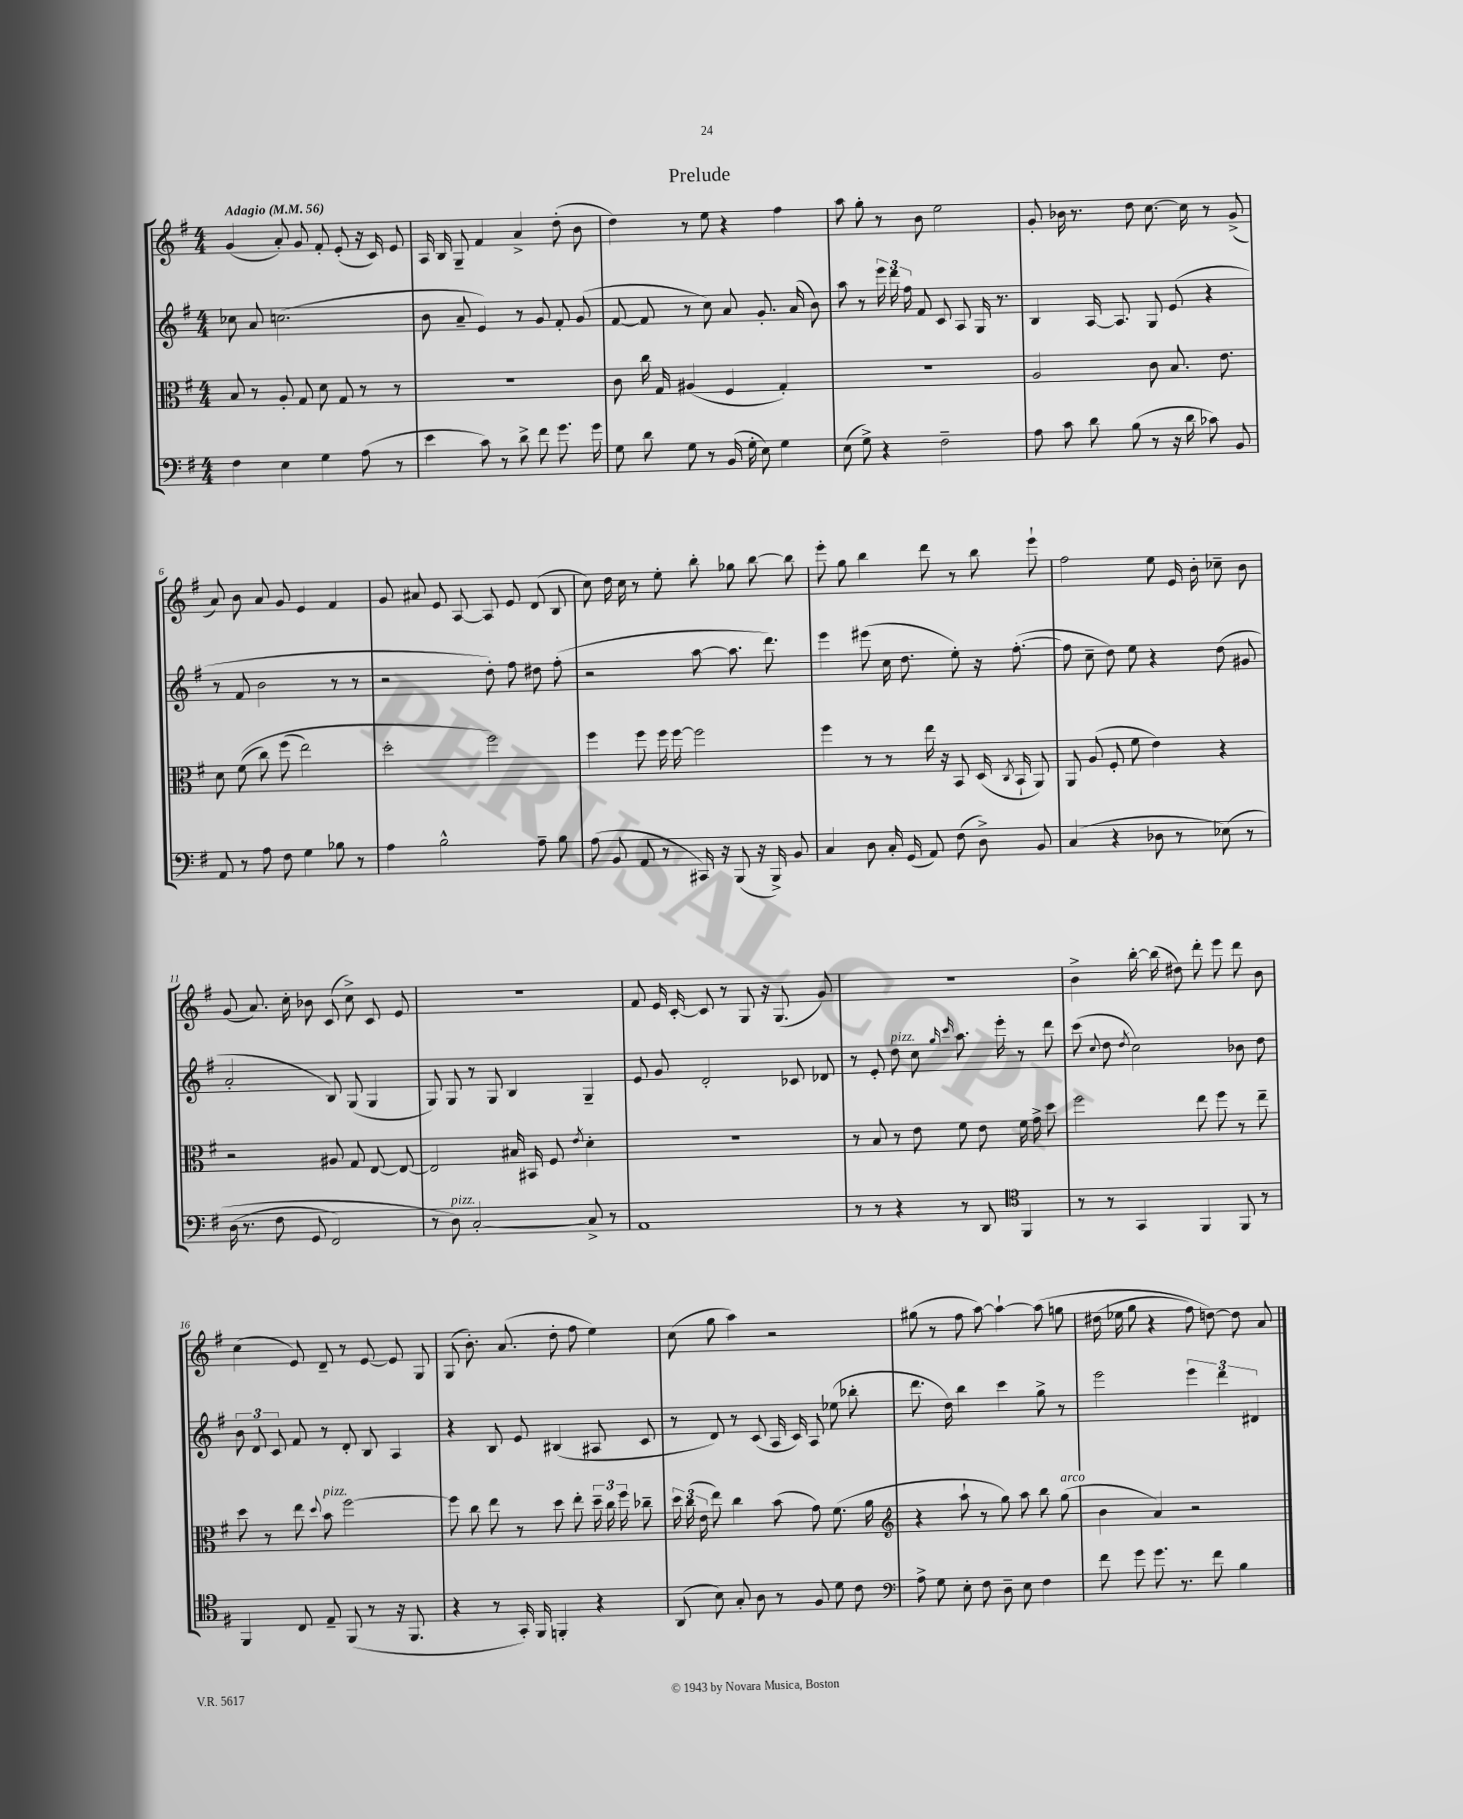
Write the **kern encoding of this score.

**kern	**kern	**kern	**kern
*part4	*part3	*part2	*part1
*staff4	*staff3	*staff2	*staff1
*clefF4	*clefC3	*clefG2	*clefG2
*k[f#]	*k[f#]	*k[f#]	*k[f#]
*M4/4	*M4/4	*M4/4	*M4/4
*MM56	*MM56	*MM56	*MM56
=1	=1	=1	=1
!	!	!	!LO:TX:a:B:t=Adagio
4F#\	8B/	8cc-X\	(4g/
.	8r	8a/	.
4E\	8A'/	(2.ccn\	8a'/)
.	8G/	.	8g/
4G\	8d\	.	8f#'/
.	8G/	.	(8e'/
(8A\	8r	.	16r
.	.	.	16c/)
8r	8r	.	8e/
=2	=2	=2	=2
4e\	1r	8b\	16A/
.	.	.	16B/
.	.	8a~/	8G~/
8c\)	.	4e/)	4f#/
8r	.	.	.
8d^\	.	8r	4a^/
8f#\	.	8g/	.
8.g\	.	8f#'/	(8dd'\
.	.	(8g/	8b\
16g\	.	.	.
=3	=3	=3	=3
8G\	8c\	[8f#/	4dd\)
8d\	16cc\	8f#/]	.
.	16G/	.	.
8G\	(4A#X/	8r	8r
8r	.	8cc\)	8ee\
(16BB/	4F#/	8a/	4r
16G'\	.	.	.
8E\)	.	8.g'/	.
4G\	4G'/)	.	4ff#\
.	.	(16a/	.
.	.	8b\)	.
=4	=4	=4	=4
(8E\	1r	8aa\	8aa\
8G^\)	.	8r	8gg'\
4r	.	24eee\	8r
.	.	24ddd\	.
.	.	24ff#\	.
.	.	8f#/	8b\
2F#~\	.	8c/	2ee\
.	.	8A/	.
.	.	16G/	.
.	.	8.r	.
=5	=5	=5	=5
8A\	2A/	4B/	8g'/
8c\	.	.	16b-X\
.	.	.	8.r
8d\	.	[16A/	.
.	.	8.A/]	.
(8B\	.	.	8dd\
8r	8c\	8G/	[8.cc\
16r	8.B/	(8e/	.
16d\	.	.	16cc\]
8c-X\)	.	4r	8r
.	8.e\	.	.
8BB/	.	.	(8g^/
!!LO:LB:g=z
=6	=6	=6	=6
8AA/	8d\	8r	8a/)
8r	((8f#\	8f#/	8b\
8A\	8cc\)	2b\	8a/
8F#\	(8ff#\	.	8g/
4G\	2ee\)	.	4e/
8B-X\	.	8r	4f#/
8r	.	8r	.
=7	=7	=7	=7
4A\	2dd'\	2r	8g/
.	.	.	8a#X/
2B^^\	.	.	8e/
.	.	.	[8A/
.	2ff#\)	8dd'\)	8A/]
.	.	8ff#\	8e/
8A~\	.	8dd#X\	(8d/
8B\	.	(8ff#'\	8B/
=8	=8	=8	=8
(8A\	4ff#\	2r	8cc\)
8BB/	.	.	16dd\
.	.	.	16cc\
8AA/	8ff#\	.	8r
8r	16ff#\	.	8ee'\
.	[16ff#\	.	.
16CC#X/)	2ff#\]	[8aa\	8bb'\
16r	.	.	.
(8BBB/	.	8.aa\]	8gg-X\
16r	.	.	[8bb\
16BBB^/)	.	8.ddd\)	.
8BB/	.	.	8bb\]
=9	=9	=9	=9
4C/	4ff#\	4eee\	8eee'\
.	.	.	8gg\
8D\	8r	(8eee#X\	4bb\
16C'/	8r	16cc\	.
(16GG/	.	8.dd\	.
8AA/)	16ee\	.	8ddd\
.	16r	.	.
(8F#\	8BB/	8ee'\)	8r
8D^\)	(16D/	16r	8bb\
.	8qC/	.	.
.	16BB`/	([8.ff#'\	.
8BB/	8AA/)	.	8eee`\
=10	=10	=10	=10
(4C/	8AA/	8ff#\]	2ff#\
.	(8A/	8cc~\	.
4r	8F#'/	8dd\)	.
.	8f#\	8ee\	.
8D-X\	4e\)	4r	8ee\
8r	.	.	16e/
.	.	.	16b'\
(8E-X\)	4r	(8dd\	8cc-X~\
8r	.	8g#X/	8b\
!!LO:LB:g=z
=11	=11	=11	=11
(16D\	2r	2a'/	(8g/
8.r	.	.	.
.	.	.	8.a/)
8F#\	.	.	.
.	.	.	16cc'\
8GG/	.	.	8b-X\
2FF#/)	8A#X/	8B/)	(8c/
.	8G/	(8G/	8cc^\)
.	[8E/	4G/	8c/
.	8E/_	.	8e/
=12	=12	=12	=12
8r	2E/]	8G/)	1r
!LO:TX:a:i:t=pizz.	!	!	!
8D\)	.	8G/	.
[2C'/	.	8r	.
.	.	8G/	.
.	16B#X/	4B/	.
.	16BB#X/	.	.
.	8F#/	.	.
.	8qe/	.	.
8C^/]	4d'\	4G~/	.
8r	.	.	.
=13	=13	=13	=13
1AA	1r	8e/	8f#/
.	.	8g/	16e/
.	.	.	[16c'/
.	.	2d'/	8c/]
.	.	.	8r
.	.	.	8G/
.	.	.	16r
.	.	.	(8.G/
.	.	8c-X/	.
.	.	8d-X/	8g/)
=14	=14	=14	=14
8r	8r	8r	1r
8r	8B/	8e'/	.
!	!	!LO:TX:a:i:t=pizz.	!
4r	8r	8dd\	.
.	8e\	8cc\	.
.	.	16qqgg/	.
.	.	16qqccc/	.
8r	8f#\	8.aa\	.
8DD/	8e\	.	.
.	.	16eee'\	.
*clefC4	*	*	*
4FF#/	16f#\	8r	.
.	16g^\	.	.
.	8dd\	8ddd\	.
=15	=15	=15	=15
8r	2ff#\	(8ccc\	4b^\
.	.	8qqcc/	.
8r	.	8dd\	.
.	.	8qdd/	.
4GG/	.	2cc\)	[16bb'\
.	.	.	(16bb\]
.	.	.	8dd#X\)
4FF#/	8ee\	.	8ddd'\
.	8ff#\	.	8eee\
8FF#/	8r	8b-X\	8ddd\
8r	8ee~\	8dd\	8b\
!!LO:LB:g=z
=16	=16	=16	=16
4FF#/	8dd\	12b\	(4cc\
.	.	12d/	.
.	8r	.	.
.	.	12c/	.
8C/	8ee\	8f#/	8e/)
.	8qqdd/	.	.
!	!LO:TX:a:i:t=pizz.	!	!
8E~/	8b\	8r	8d~/
(8FF#/	[2ff#\	8d'/	8r
8r	.	8B/	[8e/
16r	.	4A/	8e/]
8.FF#/	.	.	.
.	.	.	8G/
=17	=17	=17	=17
4r	8ff#\]	4r	(8G/
.	8cc\	.	8.b'\)
8r	8ee\	8B/	.
.	.	.	(8.a/
16GG'/)	8r	8e/	.
16FF#/	.	.	.
4FFn'/	8dd\	(4B#X/	8dd'\
.	8ee'\	.	8ff#\
4r	24dd~\	8A#X/	4ee\)
.	24cc\	.	.
.	24ff#\	.	.
.	8cc-X~\	8c/	.
=18	=18	=18	=18
(8AA/	24dd\	8r	(8cc\
.	(24cc\	.	.
.	24e\	.	.
8B\)	8ee\)	8d/)	8gg\
8G'/	4cc\	8r	4aa\)
8A\	.	(8c/	.
8r	(8b\	16A/	2r
.	.	16c/)	.
8F#/	8g\)	8A/	.
8d\	(8.f#\	(8ee-X\	.
8c\	.	8bb-X'\	.
.	16a\	.	.
=19	=19	=19	=19
*clefF4	*clefG2	*	*
8A^\	4r	8.ddd\	(8gg#X\
8G\	.	.	8r
.	.	16dd\)	.
8E'\	8aa`\	4bb\	8ff#\
8F#\	8r	.	[8aa\)
8D~\	8gg\)	4ccc\	4aa`\_
8E\	8aa\	.	.
4F#\	8bb\	8gg^\	(8aa\]
!	!LO:TX:a:i:t=arco	!	!
.	(8gg\	8r	8ggn\
=20	=20	=20	=20
8f#\	4b\	2eee\	(16dd#X\
.	.	.	16ee-X\
8g\	.	.	8gg\
8.g\	4a/)	.	4r
8.r	.	.	.
.	2r	6eee\	8ff#\)
8f#\	.	.	[8ddn\)
.	.	6ddd\	.
4B\	.	.	8dd\]
.	.	6d#X/	.
.	.	.	8a/
==	==	==	==
*-	*-	*-	*-
